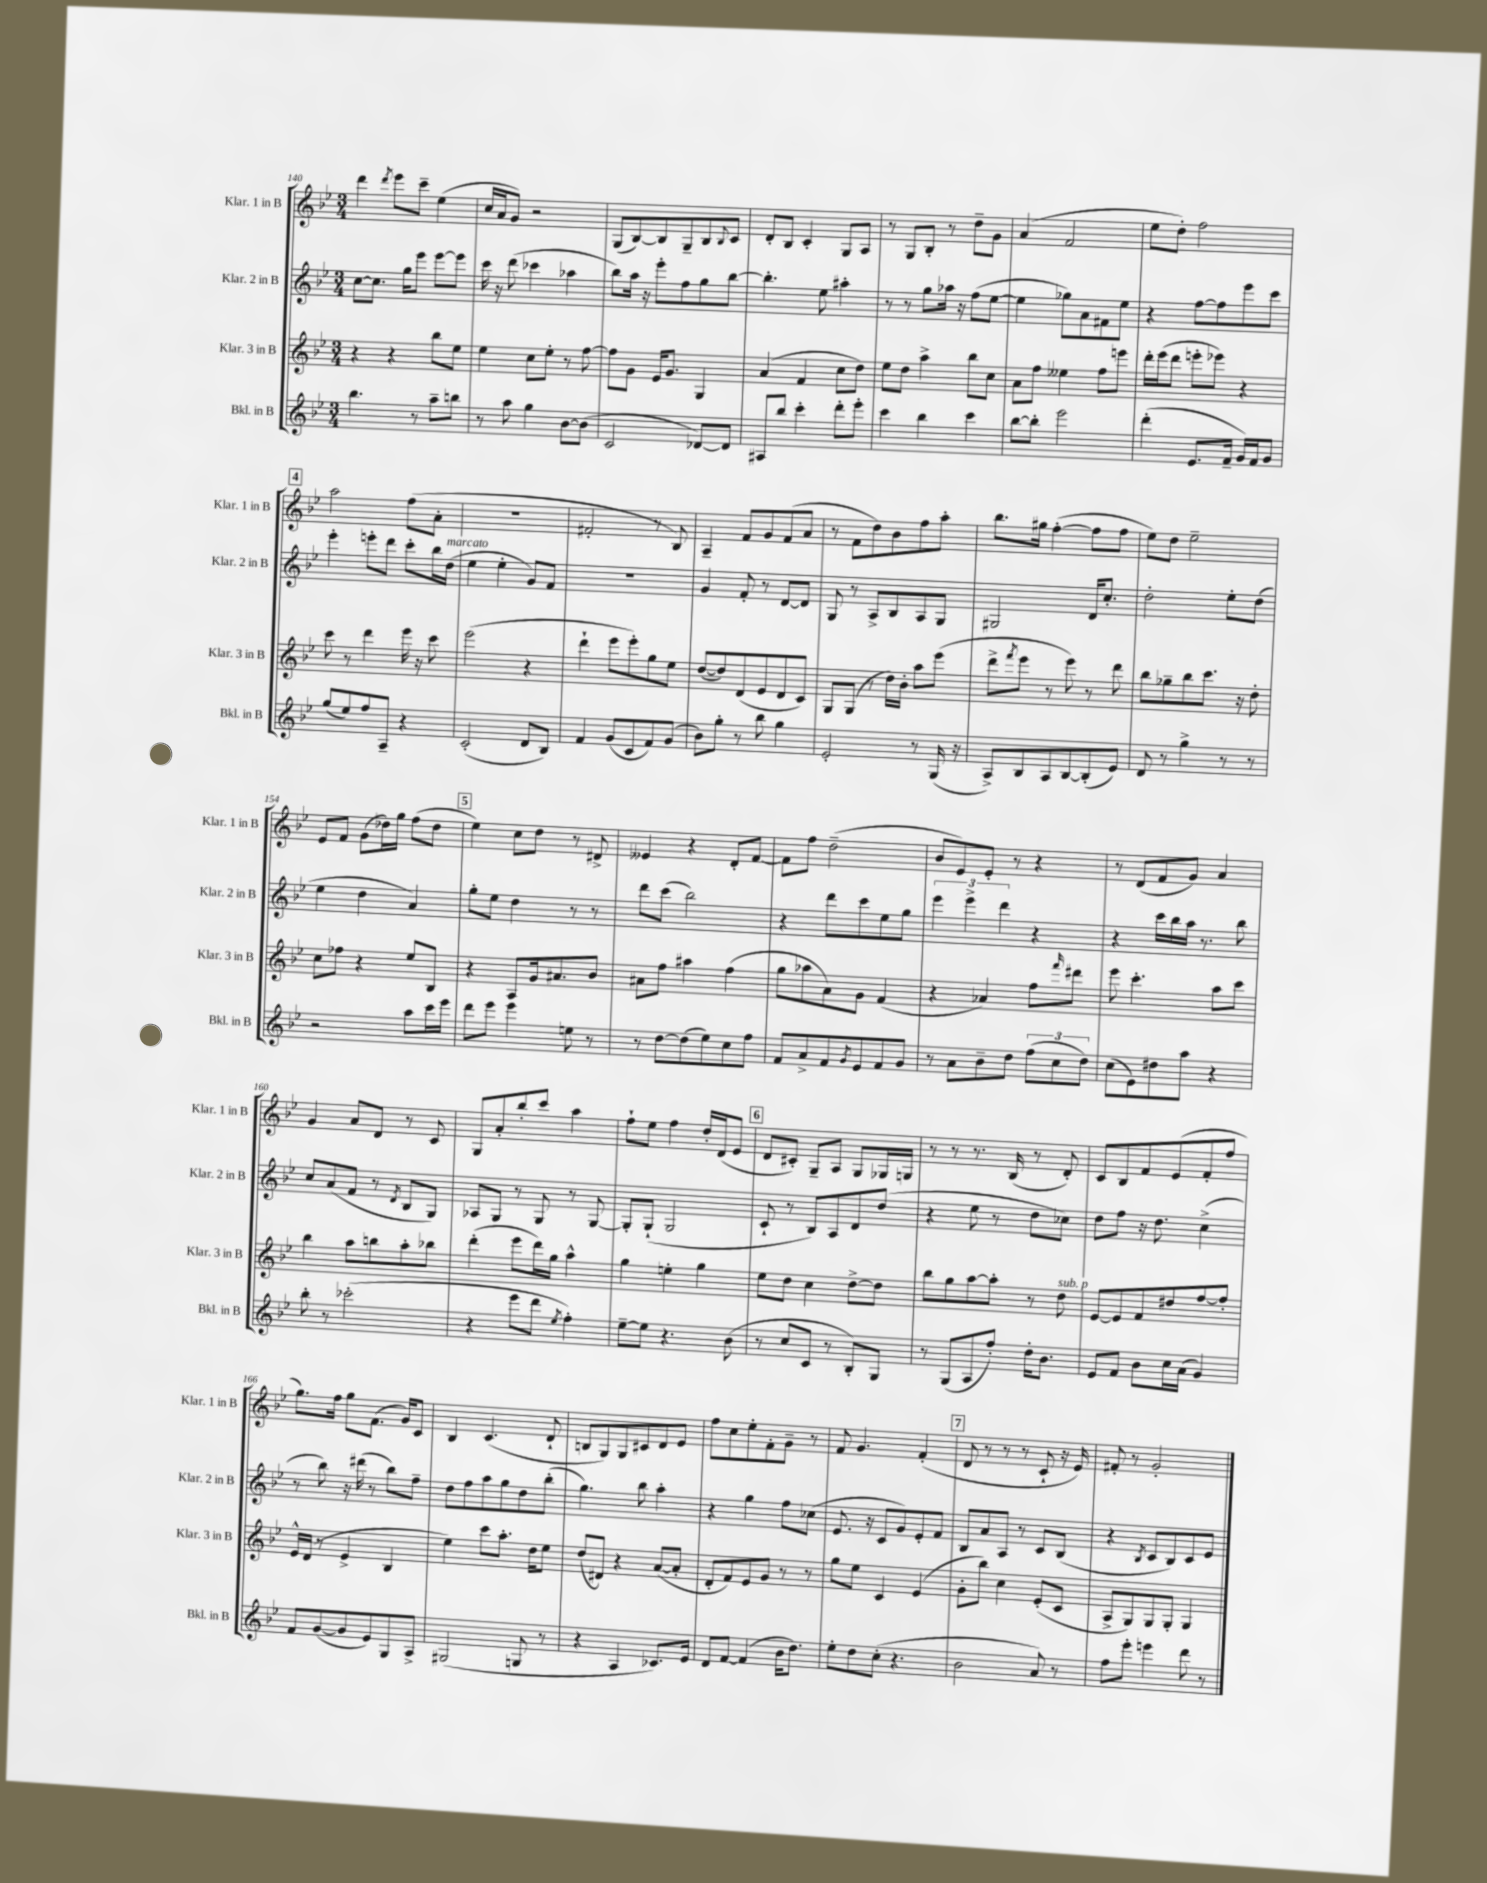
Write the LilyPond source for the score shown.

<<
\new StaffGroup <<
\new Staff = "s0" \with { instrumentName = "Klar. 1 in B" shortInstrumentName = "Klar. 1 in B" } {
    \clef treble \key bes \major \numericTimeSignature \time 3/4
    d'''4 \acciaccatura { d'''8 } ees'''8 c'''8-- ees''4( |
    c''16 a'16 g'8) r2 |
    g8( bes8~) bes8 g8-- bes8 \appoggiatura { bes8 } c'8 |
    d'8-. bes8 c'4-. g8 a8 |
    r8 g8 bes8-. r8 d''8-- g'8 |
    a'4( f'2 |
    ees''8 d''8-.) f''2 |
    \mark \markup { \box "4" } a''2 f''8( a'8-. |
    R2. |
    fis'2-. r8 bes8) |
    a4-- f'8 g'8 f'8( a'8 |
    r8 f'8 d''8) bes'8 f''8 a''8-. |
    bes''8. gis''16 f''4~-.( f''8 f''8 |
    ees''8) d''8 ees''2-- |
    ees'8 f'8 g'8( des''16) g''16 f''8( des''8 |
    \mark \markup { \box "5" } ees''4) c''8 d''8 r8 dis'8-> |
    eeses'4 r4 d'8-. f'8~ |
    f'8 f''8 d''2--( |
    bes'8 ees'8) ees'8-. r8 r4 |
    r8 d'8( f'8 g'8) a'4 |
    g'4 a'8 d'8 r8 c'8 |
    g8 a'8-. bes''8-. c'''8 a''4 |
    f''8-! ees''8 f''4 d''16-. d'16( ees'8 |
    \mark \markup { \box "6" } d'8 cis'8-.) g8-- a8 g8 ges16 g16 |
    r8 r8 r8. bes16( r8 d'8-.) |
    c'8 bes8 f'8 ees'8( f'8-. f''8 |
    g''8.) f''16 g''8 f'8.( g'16) c'8 |
    bes4 c'4.( d'8-! |
    b8 g8) g8 cis'8 d'8 ees'8 |
    f''8 c''8 ees''8-. f'8-. g'8-- r8 |
    f'8 g'4. f'4-.( |
    \mark \markup { \box "7" } d'8 r8 r8 r8 c'8-! r16 ees'16) |
    fis'8-. r8 g'2-. \bar "|." |
}
\new Staff = "s1" \with { instrumentName = "Klar. 2 in B" shortInstrumentName = "Klar. 2 in B" } {
    \clef treble \key bes \major \numericTimeSignature \time 3/4
    c''8~ c''8. g''16 ees'''8 ees'''8~ ees'''8 |
    c'''16 r16 d'''8( ces'''4 aes''4 |
    bes''8) a''16 r16 ees'''8-. f''8 g''8 bes''8~ |
    bes''4.-. ees''8 ais''4-. |
    r8 r8 g''8 aes''16 r16 f''8( ees''8~ |
    ees''4 ges''8) a'8 fis'8 ees''8 |
    r4 f''8~ f''8 ees'''8 c'''8 |
    \mark \markup { \box "4" } ees'''4-. e'''8-. d'''8 c'''8-. bes''16 d''16^\markup { \italic "marcato" }( |
    ees''4 ees''4-. g'8) f'8 |
    R2. |
    g'4 f'8-. r8 d'8~ d'8 |
    g8 r8 a8-> bes8 a8 g8 |
    gis2 d'16 c''8.-. |
    d''2-. ees''8-. d''8( |
    ees''4 d''4 a'4) |
    \mark \markup { \box "5" } g''8-. ees''8 d''4 r8 r8 |
    d'''8 c'''8( bes''2) |
    r4 d'''8 c'''8 ees''8 g''8 |
    \tuplet 3/2 { ees'''4 ees'''4-> d'''4 } r4 |
    r4 c'''16 bes''16 a''16 r8. bes''8 |
    c''8 a'8( f'8 r8 \acciaccatura { d'8 } bes8 g8) |
    aes8 g8 r8 g8 r8 g8~ |
    g8-. g8-!( g2 |
    \mark \markup { \box "6" } c'8-! r8 bes8) a8 d'8 d''8( |
    r4 ees''8 r8 d''8 ces''8) |
    d''8 f''8 r16 d''8. c''4->( |
    r8 bes''8) r16 dis'''16( r8 bes''8) f''8-- |
    d''8 f''8 a''8 g''8 d''8 bes''8-.( |
    g''4.) bes''8 a''4-. |
    r4 g''4 f''8 ces''8( |
    ees'8. r16 c'8 g'8) ees'8-. f'8 |
    \mark \markup { \box "7" } bes8 a'8 a8 r8 c'8 bes8( |
    r4 \acciaccatura { bes8 } c'8 bes8) c'8 ees'8 \bar "|." |
}
\new Staff = "s2" \with { instrumentName = "Klar. 3 in B" shortInstrumentName = "Klar. 3 in B" } {
    \clef treble \key bes \major \numericTimeSignature \time 3/4
    r4 r4 bes''8 ees''8 |
    ees''4 c''8 ees''8-. r8 f''8~ |
    f''8 g'8 ees'16 g'8. g4 |
    a'4( f'4 c''8 d''8) |
    ees''8 d''8 a''4-> bes''8 c''8 |
    a'8 f''8 eeses''4 f''8 e'''8 |
    d'''16-. ees'''16( d'''8 e'''8-. ees'''8) r4 |
    \mark \markup { \box "4" } c'''8 r8 d'''4 ees'''16 r16 c'''8 |
    ees'''2( r4 |
    d'''4-! ees'''8 ees'''8-.) g''8 ees''8 |
    d''8~( d''8) d'8( ees'8 d'8 c'8) |
    g8 g8( r8 d''16) bes'16-. a''8 ees'''8( |
    d'''8-> \acciaccatura { f'''8 } ees'''8 r8 ees'''8) r8 d'''8 |
    bes''8 ges''8-- bes''8 c'''8. r16 d''8-. |
    c''8 fes''8 r4 ees''8 bes8 |
    \mark \markup { \box "5" } r4 a8 g'16 ais'8. bes'8 |
    ais'8 f''8 ais''4 f''4( |
    g''8 aes''8 a'8) g'8 f'4( |
    r4 aes'4) f''8 \grace { f'''16 } dis'''8 |
    ees'''8 c'''4.-. a''8 c'''8 |
    bes''4 a''8 b''8 a''8-. bes''8 |
    d'''4-.( ees'''8 d'''16) g''16 a''4-^ |
    g''4 e''4-. g''4 |
    \mark \markup { \box "6" } ees''8 d''8 c''4 d''8~-> d''8 |
    bes''8 g''8 a''8~ a''8-. r8 d''8^\markup { \italic "sub. p" } |
    ees'8~ ees'8 f'8 dis''8 f''8~ f''8-. |
    ees'16-^ d'16( r8 ees'4-> bes4 |
    ees''4) c'''8 a''8.-. d''16 ees''8 |
    d''8( dis'8) r4 a'8~( a'8-. |
    d'8-. f'8) ees'8 g'8 r8 r8 |
    g''8 ees''8 c'4 ees'4( |
    \mark \markup { \box "7" } g'8-. bes''8) c''4 ees'8-.( c'8 |
    a8-> g8) g8 g8-. g4 \bar "|." |
}
\new Staff = "s3" \with { instrumentName = "Bkl. in B" shortInstrumentName = "Bkl. in B" } {
    \clef treble \key bes \major \numericTimeSignature \time 3/4
    bes''4. r8 a''8-- b''8 |
    r8 a''8 g''4 bes'8~ bes'8( |
    c'2 des'8~) des'8 |
    ais8 bes''8 c'''4-. d'''8-. ees'''8-. |
    c'''4 bes''4 c'''4 |
    bes''8~ bes''8-. ees'''2 |
    d'''4-.( ees'8. f'16-- g'16) f'16 g'8 |
    \mark \markup { \box "4" } g''8( ees''8) f''8 a8-- r4 |
    c'2-.( d'8 bes8) |
    f'4 g'8( c'8 f'8) g'8( |
    bes'8) g''8-. r8 bes''8 g''4 |
    ees'2-. r8 g16( r16 |
    a8->) bes8 a8 bes8~ bes8-.( ees'8) |
    d'8 r8 g''4-> r8 r8 |
    r2 a''8 c'''16 ees'''16 |
    \mark \markup { \box "5" } d'''8 ees'''8 ees'''4 e''8 r8 |
    r8 d''8~ d''8( ees''8) c''8 f''8 |
    f'8 a'8-> f'8 \acciaccatura { g'8 } ees'8 f'8 g'8 |
    r8 a'8 bes'8-- d''8 \tuplet 3/2 { f''8( c''8 d''8) } |
    c''8( ees'8) dis''8 a''8 r4 |
    bes''8-. r8 ces'''2-.( |
    r4 ees'''8 d'''8 \acciaccatura { ees''8 } f''4-.) |
    ees''8~-- ees''8 r4. bes'8( |
    \mark \markup { \box "6" } r8 c''8 c'8 r8 bes8-.) g8 |
    r8 g8( a8 f''8-.) d''16-. bes'8. |
    ees'8 f'8 bes'8 c''16 a'16( g'4) |
    f'8 g'8~( g'8 ees'8) g8 a8-> |
    gis2( g8 r8 |
    r4 a4 ces'8.) ees'16 |
    d'8 f'8~ f'4( bes'16 d''8.) |
    ees''8-. d''8 c''8-.( r4. |
    \mark \markup { \box "7" } bes'2 a'8) r8 |
    f''8 ees'''8-. e'''4 d'''8 r8 \bar "|." |
}
>>
>>
\layout { \context { \Score currentBarNumber = #140 } }
